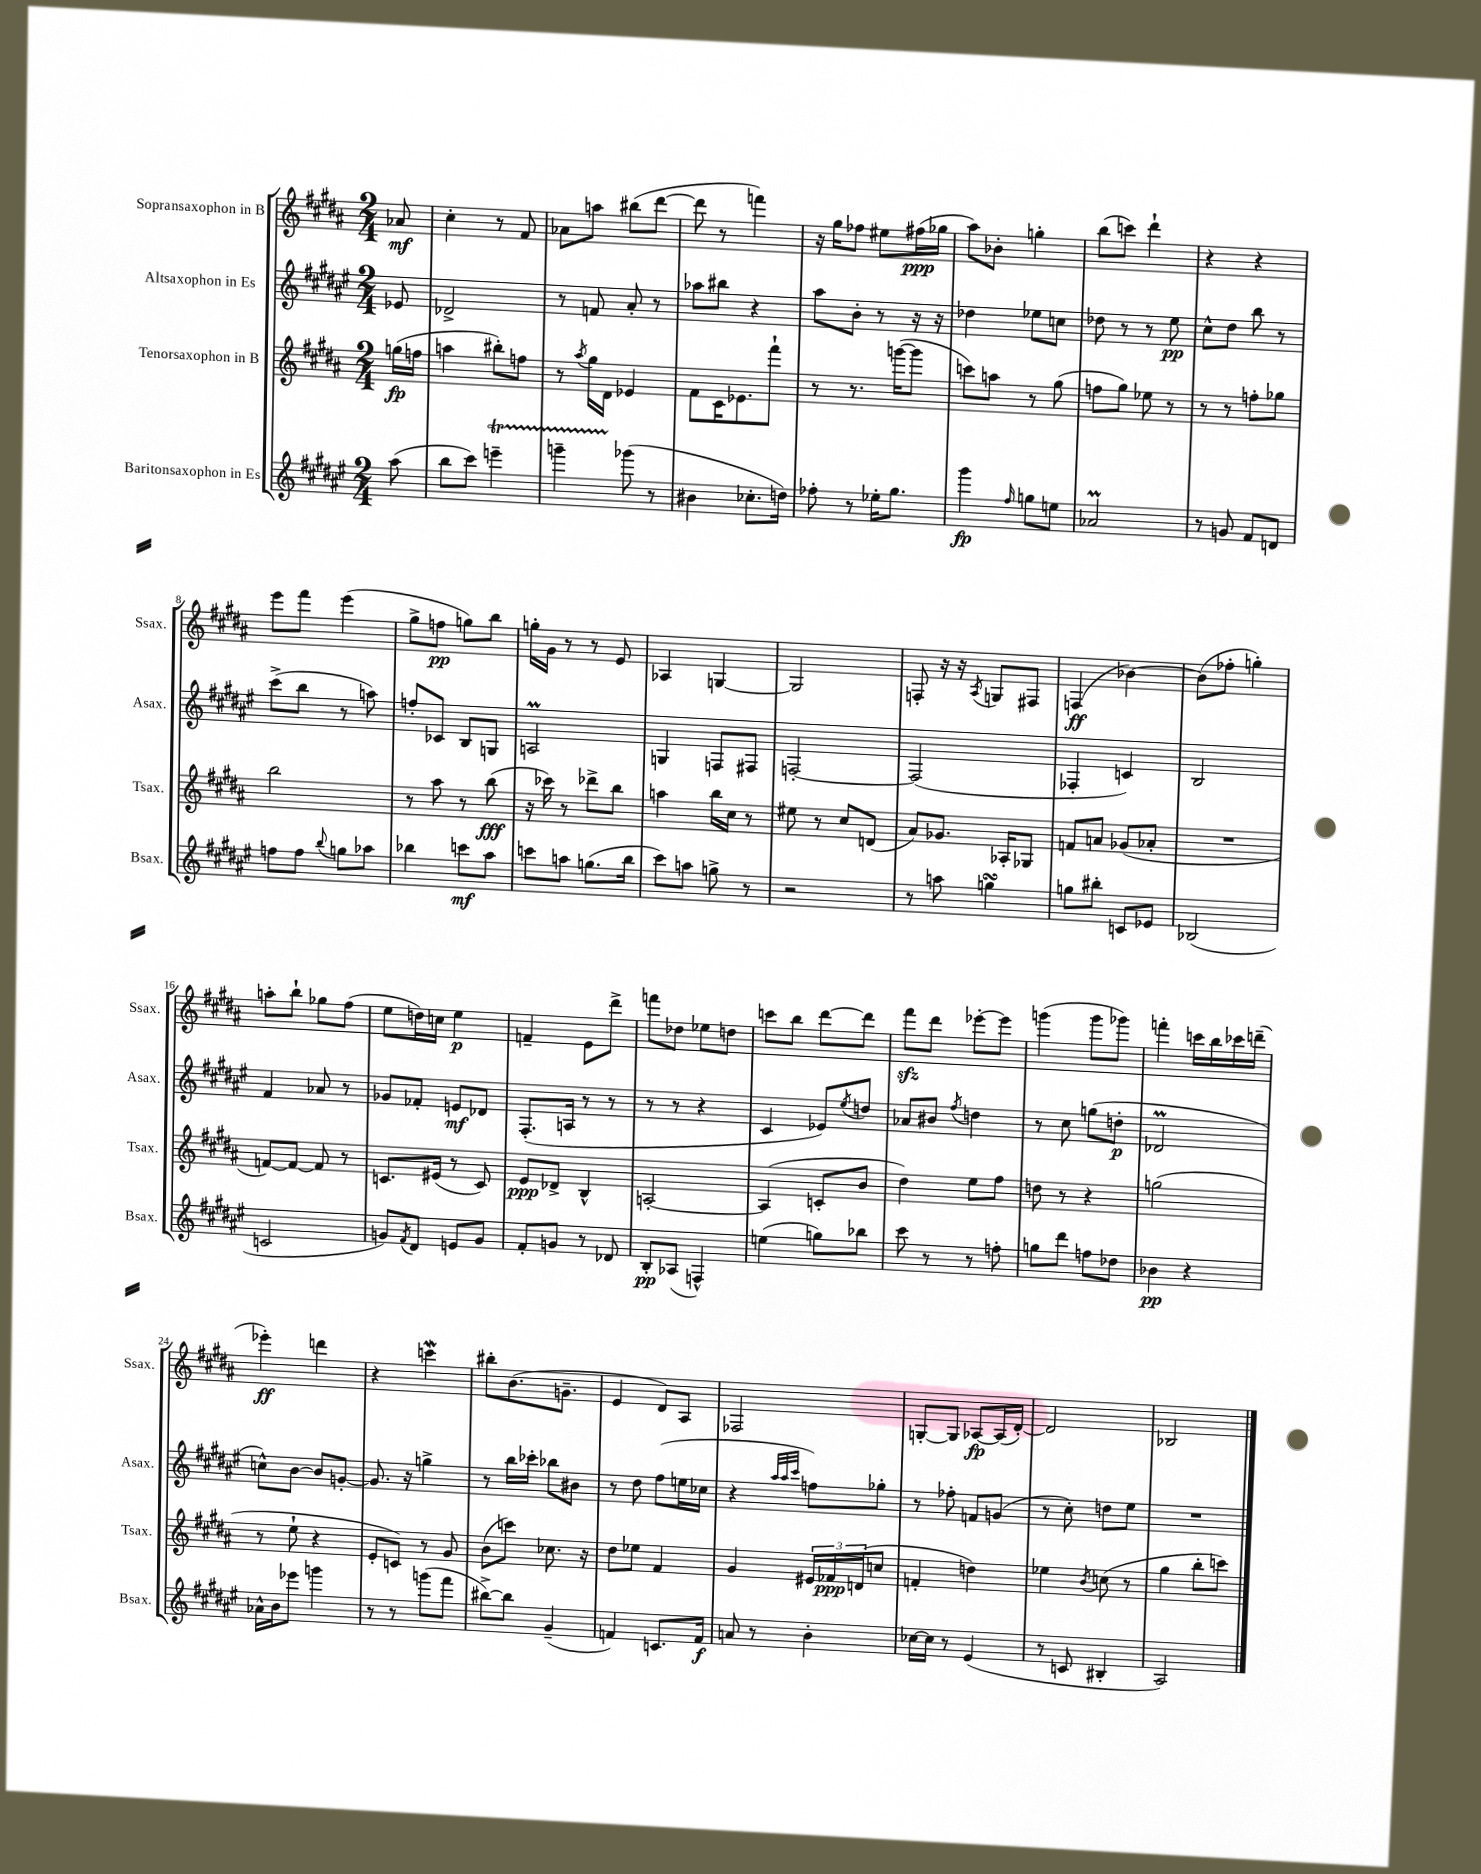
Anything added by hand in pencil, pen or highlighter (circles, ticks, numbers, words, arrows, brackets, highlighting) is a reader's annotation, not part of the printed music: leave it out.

**kern	**kern	**kern	**kern
*staff4	*staff3	*staff2	*staff1
*clefG2	*clefG2	*clefG2	*clefG2
*k[f#c#g#d#a#e#]	*k[f#c#g#d#a#]	*k[f#c#g#d#a#e#]	*k[f#c#g#d#a#]
*M2/4	*M2/4	*M2/4	*M2/4
(8aa#	(16gg	8e-	8a-
.	16ff	.	.
=	=	=	=
8bb	4aa	2d-^	4cc#'
8ccc#)	.	.	.
4eee~	8bb#')	.	8r
.	8ff	.	8f#
=	=	=	=
4ggg~	8r	8r	8a-
.	8qaa#	.	.
.	16gg#	8f	8aa
.	16d#	.	.
(8ggg-	4e-	8a#'	(8bb#
8r	.	8r	[8ddd#
=	=	=	=
4b#	8f#	8aa-	8ddd#]
.	16c#	8bb#	8r
.	8.e-	.	.
8.cc-'	.	4r	4fff)
.	8fff#`	.	.
16dd)	.	.	.
=	=	=	=
8ff-'	8r	8aa#	16r
.	.	.	16gg#
8r	8.r	8b'	8ff-
16ee-'	.	8r	8ee#
8.gg#	([16ggg	.	.
.	8ggg]	16r	(16ff#
.	.	16r	16gg-
=	=	=	=
4ggg#	8ccc)	4dd-	8aa#)
.	8aa	.	8b-'
16qqff#	.	.	.
8gg	8r	8ee-	4gg'
8ee	(8gg#	8cc	.
=	=	=	=
2a-	8ff	8dd-	(8bb
.	8gg#)	8r	8ccc)
.	8ee-	8r	4ddd#`
.	8r	8ee#	.
=	=	=	=
8r	8r	8cc#^^	4r
8g	8r	8dd#	.
8f#	8ff'	8bb	4r
8d	8gg-	8r	.
=	=	=	=
8ff	2bb	(8ccc#^	8eee
8ff	.	8bb	8fff#
8qqbb	.	.	.
8gg	.	8r	(4eee
8aa-	.	8aa)	.
=	=	=	=
4bb-	8r	8ff'	8gg#^
.	8aa#	8c-	8ff
8ccc	8r	8B	8gg)
8aa#	(8bb	8G	8bb
=	=	=	=
8ccc	16r	2A	16gg'
.	16ccc-)	.	16g#
8aa	8r	.	8r
(8.gg	8ddd-^	.	8r
.	8bb	.	8e
16bb	.	.	.
=	=	=	=
8ccc#)	4aa	4G	4A-
8aa	.	.	.
8gg^	16bb	8F	[4G
.	16cc#	.	.
8r	8r	8F#	.
=	=	=	=
2r	8ee#	[2F'	2G]
.	8r	.	.
.	8cc#	.	.
.	(8d	.	.
=	=	=	=
8r	8a#)	(2F]	8F'
8aa	8.g-	.	16r
.	.	.	16r
.	.	.	8qA#
4gg	.	.	8G
.	16A-'	.	.
.	8G-	.	8F#
=	=	=	=
8gg	8f	4F-'	(4F
8bb#'	8a	.	.
8c	(8g-	4c)	[4b-)
8e-	8a-'	.	.
=	=	=	=
(2B-	2r	2B	(8b-]
.	.	.	8ff-'
.	.	.	4gg')
=	=	=	=
2c	[8f)	4f#	8aa'
.	8f_	.	8bb`
.	8f]	8a-	8gg-
.	8r	8r	(8ff#
=	=	=	=
8g)	8.c	8g-	8ee
8qf#	.	.	.
8d#	.	8f-'	16dd)
.	(16e#	.	16cc
8e	8r	8e	4ee
8g	8c)	8d-	.
=	=	=	=
8f#'	8e	(8.F#'	4f~
8g	8d-^	.	.
.	.	16A	.
8r	4B^^	8r	8e
8d-	.	8r	8ddd#^
=	=	=	=
8B'	[2A'	8r	8fff
(8A-	.	8r	8dd-
4F^^)	.	4r	8ee-
.	.	.	8dd
=	=	=	=
(4ee	(4A]	4c#	8ccc
.	.	.	8bb
8gg)	8c'	8e-)	[8ddd#
.	.	8qee#	.
8bb-	8b	8dd	8ddd#]
=	=	=	=
8ccc#	4dd#)	8a-	8fff#
8r	.	8b#	8ddd#
.	.	8qff#	.
8r	8ee	4dd	[8eee-'
8ff'	8ff#	.	8eee-]
=	=	=	=
8gg	8dd	8r	(4ggg
8ddd#	8r	8cc#	.
8ff	4r	(8gg	8ggg
8dd-	.	8dd'	8ggg-)
=	=	=	=
4b-	(2gg	2d-	4fff'
4r	.	.	16ccc
.	.	.	16bb
.	.	.	16ccc-
.	.	.	(16ddd~
=	=	=	=
16a-^^	8r	8cc^^)	4eee-')
16b	.	.	.
8eee-	8ee`	[8b	.
4ggg	4r	8b]	4ddd
.	.	[8g'	.
=	=	=	=
8r	8e'	8.g]	4r
8r	8c)	.	.
.	.	16r	.
(8ggg	8r	4gg^	4ccc
8fff#	8g#	.	.
=	=	=	=
[8bb#^)	(8b	8r	8bb#'
8bb#]	8ccc)	16bb	(8.b
.	.	16ccc-'	.
(4g#~	8.cc-	8bb-	.
.	.	.	8.g~
.	.	8b#	.
.	16r	.	.
=	=	=	=
4f)	8dd#	8r	4e
.	8ee-	8dd#	.
8.c	4f#	(8ff#	8d#)
.	.	16ee	8A#
16f	.	16cc-	.
=	=	=	=
8a	4g#	4r	2F-
8r	.	.	.
.	.	32qqaa#	.
.	.	32qqaa#	.
.	.	32qqccc#	.
4b'	24e#	8ff)	.
.	24f-	.	.
.	(24d	.	.
.	8cc	8gg-'	.
=	=	=	=
[16cc-	4f'	8r	[8G'
16cc-]	.	.	.
8r	.	8ff-'	8G]
(4e#	4dd)	8f	[8A-
.	.	(8g	(16A-]
.	.	.	[16d#')
=	=	=	=
8r	4ee-	8r	2d#]
8c	.	8cc#')	.
.	8qb	.	.
4B#'	(8cc	8dd	.
.	8r	8ee#	.
=	=	=	=
2A#)	4gg#	2r	2B-
.	8bb'	.	.
.	8ccc)	.	.
==	==	==	==
*-	*-	*-	*-
